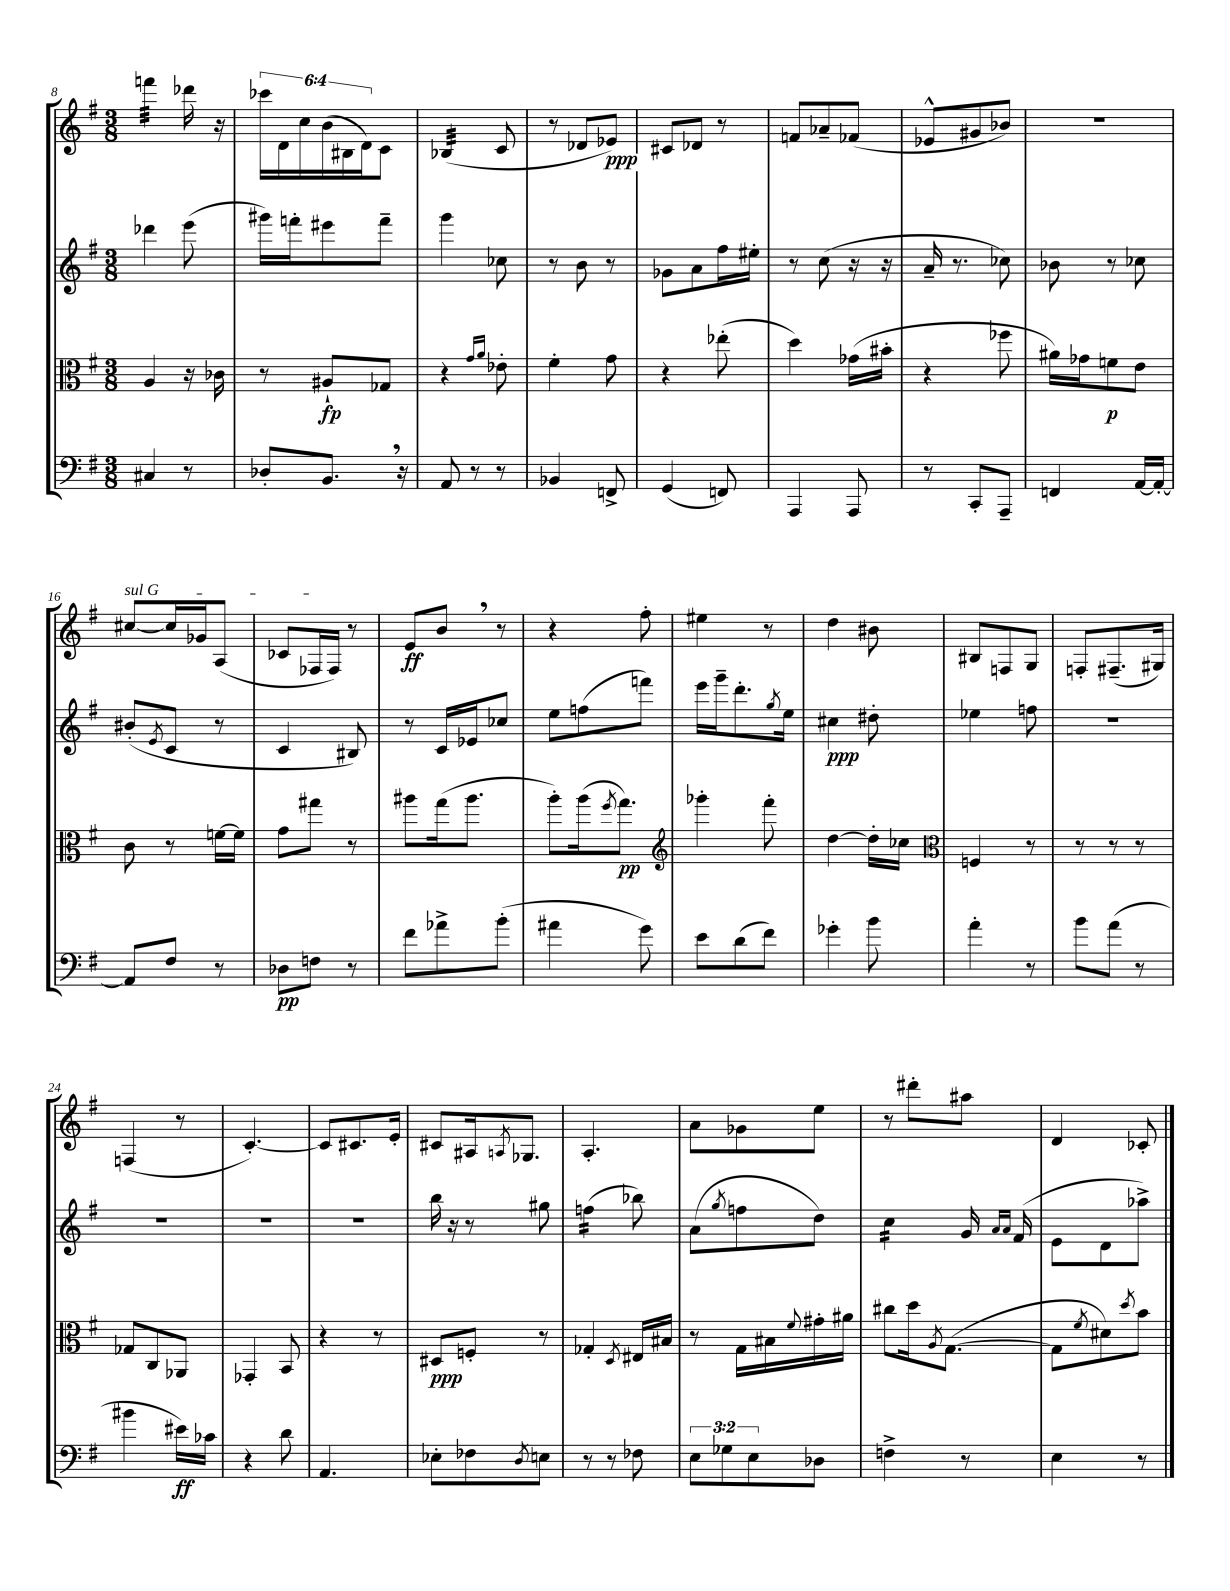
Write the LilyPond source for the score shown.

<<
\new StaffGroup <<
\new Staff = "s0" {
    \clef treble \key g \major \numericTimeSignature \time 3/8 \override Staff.TupletNumber.text = #tuplet-number::calc-fraction-text
    f'''4:32 des'''16 r16 |
    \tuplet 6/4 { ces'''16 d'16 c''16 b'16( bis16 d'16) } c'8 |
    bes4:32( c'8 |
    r8 des'8 ees'8\ppp) |
    cis'8 des'8 r8 |
    f'8 aes'8-- fes'8( |
    ees'8-^ gis'8 bes'8) |
    R4. |
    \once \override TextSpanner.bound-details.left.text = \markup { \italic "sul G" } cis''8~\startTextSpan cis''16 ges'16 a8( |
    ces'8 fes16 fes16\stopTextSpan) r8 |
    e'8\ff b'8 \breathe r8 |
    r4 fis''8-. |
    eis''4 r8 |
    d''4 bis'8 |
    bis8 f8 g8 |
    f8-. fis8.--( gis16) |
    f4( r8 |
    c'4.~-.) |
    c'8 cis'8. e'16-. |
    cis'8 ais16 \acciaccatura { a8 } ges8. |
    a4.-. |
    a'8 ges'8 e''8 |
    r8 dis'''8-. ais''8 |
    d'4 ces'8-. \bar "|." |
}
\new Staff = "s1" {
    \clef treble \key g \major \numericTimeSignature \time 3/8
    des'''4 e'''8( |
    gis'''16) f'''16-. eis'''8 f'''8-- |
    g'''4 ces''8 |
    r8 b'8 r8 |
    ges'8 a'8 fis''16 eis''16-. |
    r8 c''8( r16 r16 |
    a'16-- r8. ces''8) |
    bes'8 r8 ces''8 |
    bis'8-.( \acciaccatura { e'8 } c'8 r8 |
    c'4 bis8) |
    r8 c'16 ees'16 ces''8 |
    e''8 f''8( f'''8) |
    e'''16 g'''16-- d'''8.-. \acciaccatura { g''8 } e''16 |
    cis''4\ppp dis''8-. |
    ees''4 f''8 |
    R4. |
    R4. |
    R4. |
    R4. |
    b''16 r16 r8 gis''8 |
    f''4:16( bes''8) |
    a'8( \acciaccatura { g''8 } f''8 d''8) |
    c''4:16 g'16 \grace { a'16 a'16 } fis'16( |
    e'8 d'8 aes''8->) \bar "|." |
}
\new Staff = "s2" {
    \clef alto \key g \major \numericTimeSignature \time 3/8
    a4 r16 ces'16 |
    r8 ais8-!\fp ges8 |
    r4 \grace { g'16 a'16 } ees'8-. |
    fis'4-. g'8 |
    r4 ees''8-.( |
    d''4) ges'16( bis'16-. |
    r4 fes''8 |
    ais'16) ges'16 f'8\p e'8 |
    c'8 r8 f'16~ f'16 |
    g'8 gis''8 r8 |
    ais''8 g''16( ais''8. |
    a''8-.) a''16( \acciaccatura { fis''8 } g''8.\pp) |
    \clef treble ges'''4-. fis'''8-. |
    d''4~ d''16-. ces''16 |
    \clef alto f4 r8 |
    r8 r8 r8 |
    ges8 c8 aes,8 |
    ges,4-. b,8 |
    r4 r8 |
    dis8\ppp f8-. r8 |
    ges4-. \acciaccatura { d8 } eis16 bis16 |
    r8 g16 bis16 \appoggiatura { fis'8 } gis'16-. ais'16 |
    cis''8 d''16 \acciaccatura { a8 } g8.~( |
    g8 \acciaccatura { fis'8 } dis'8) \acciaccatura { d''8 } b'8 \bar "|." |
}
\new Staff = "s3" {
    \clef bass \key g \major \numericTimeSignature \time 3/8 \override Staff.TupletNumber.text = #tuplet-number::calc-fraction-text
    cis4 r8 |
    des8-. b,8. \breathe r16 |
    a,8 r8 r8 |
    bes,4 f,8-> |
    g,4( f,8) |
    a,,4 a,,8 |
    r8 c,8-. a,,8-- |
    f,4 a,16~ a,16~-. |
    a,8 fis8 r8 |
    des8\pp f8 r8 |
    fis'8 aes'8-> b'8-.( |
    ais'4 g'8) |
    e'8 d'8( fis'8) |
    ges'4-. b'8 |
    a'4-. r8 |
    b'8 a'8( r8 |
    bis'4 eis'16\ff) ces'16 |
    r4 d'8 |
    a,4. |
    ees8-. fes8 \acciaccatura { d8 } e8 |
    r8 r8 fes8 |
    \tuplet 3/2 { e8 ges8 e8 } des8 |
    f4-> r8 |
    e4 r8 \bar "|." |
}
>>
>>
\layout { \context { \Score currentBarNumber = #8 } }
